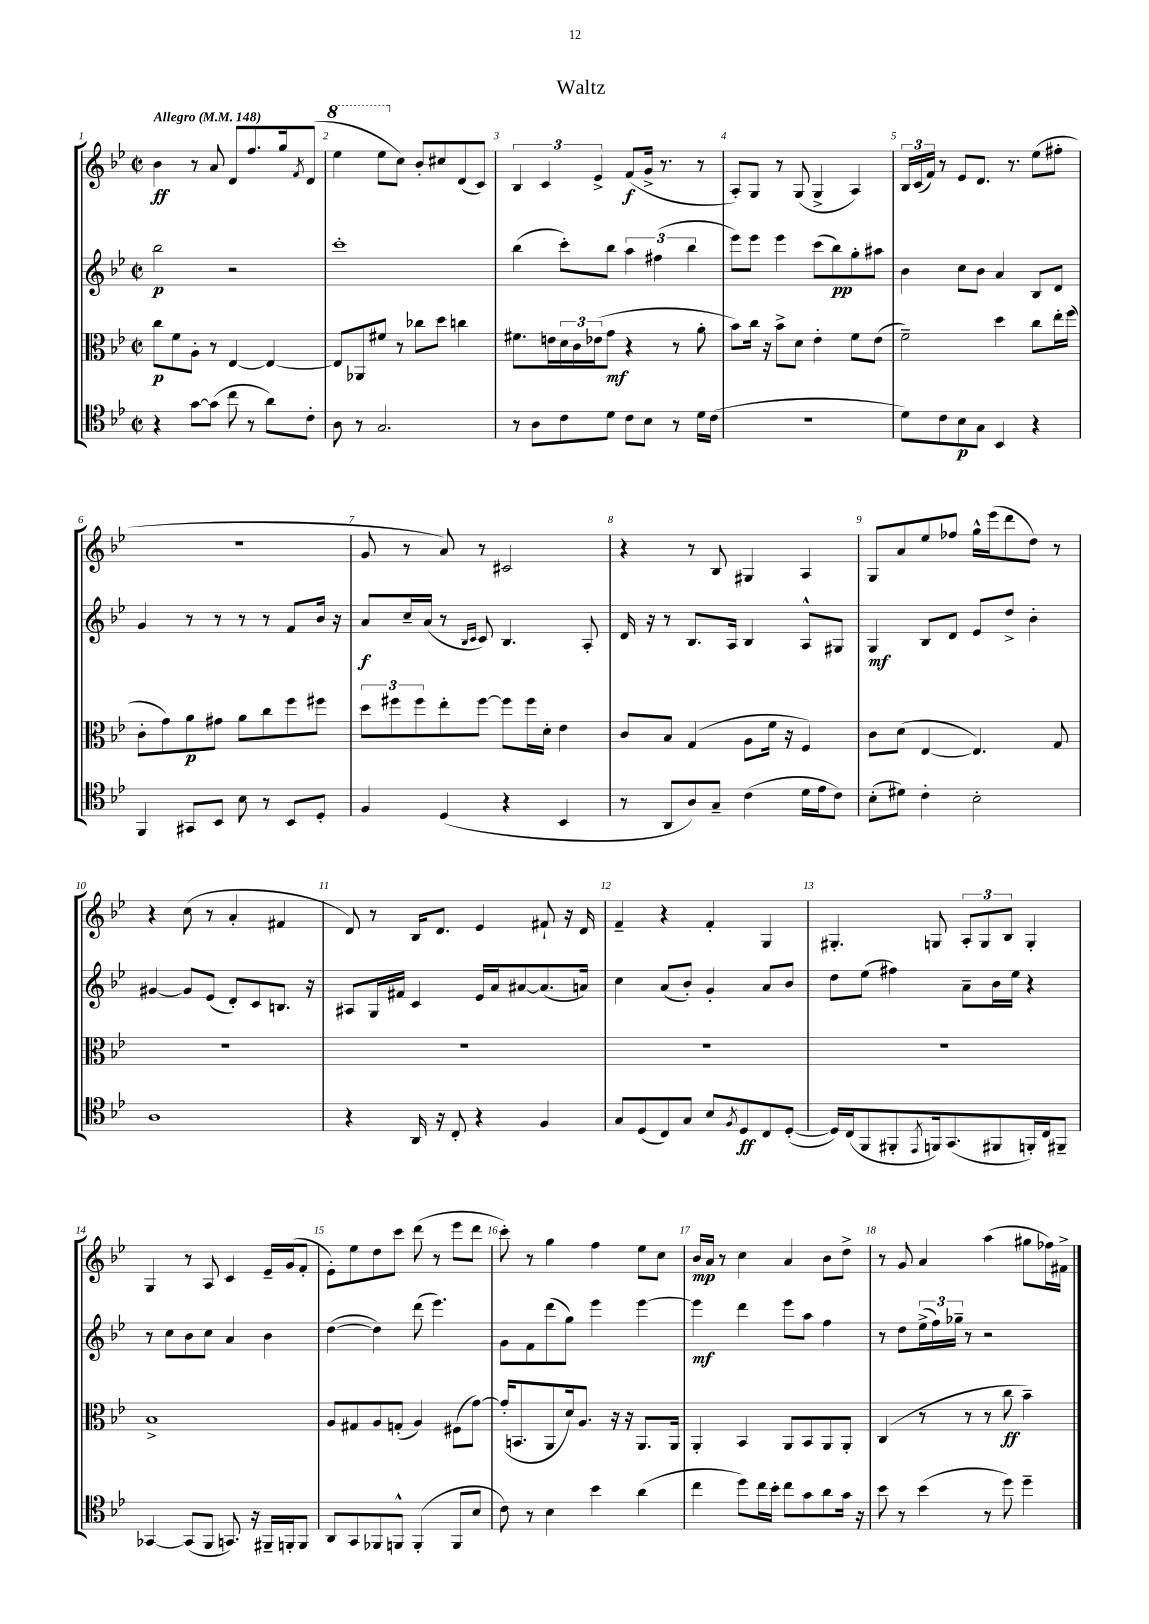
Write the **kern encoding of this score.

**kern	**dynam	**kern	**dynam	**kern	**dynam	**kern	**dynam
*part4	*part4	*part3	*part3	*part2	*part2	*part1	*part1
*staff4	*staff4	*staff3	*staff3	*staff2	*staff2	*staff1	*staff1
*clefC4	*	*clefC3	*	*clefG2	*	*clefG2	*
*k[b-e-]	*	*k[b-e-]	*	*k[b-e-]	*	*k[b-e-]	*
*M2/2	*	*M2/2	*	*M2/2	*	*M2/2	*
*met(c|)	*	*met(c|)	*	*met(c|)	*	*met(c|)	*
*MM148	*	*MM148	*	*MM148	*	*MM148	*
=1	=1	=1	=1	=1	=1	=1	=1
!	!	!	!	!	!	!LO:TX:a:B:t=Allegro	!
4r	.	8cc\L	p	2bb-\	p	4b-\	ff
.	.	8f\	.	.	.	.	.
[8g\L	.	8A'\J	.	.	.	8r	.
(8g\J]	.	8r	.	.	.	8a/	.
8cc\	.	[4E-/	.	2r	.	8d/L	.
8r	.	.	.	.	.	8.ff/	.
8a\L)	.	4E-/_	.	.	.	.	.
.	.	.	.	.	.	16gg/k	.
.	.	.	.	.	.	8qf/	.
8c'\J	.	.	.	.	.	(8d/J	.
=2	=2	=2	=2	=2	=2	=2	=2
*	*	*	*	*	*	*8va	*
8A\	.	8E-/L]	.	1ccc'	.	4eee-\	.
8r	.	8AA-X/	.	.	.	.	.
2.G/	.	8f#X/J	.	.	.	8eee-\L	.
*	*	*	*	*	*	*X8va	*
.	.	8r	.	.	.	8cc\J)	.
.	.	8cc-X\L	.	.	.	8b-'/L	.
.	.	8dd\J	.	.	.	8cc#X/	.
.	.	4ccn\	.	.	.	(8d/	.
.	.	.	.	.	.	8c/J)	.
=3	=3	=3	=3	=3	=3	=3	=3
8r	.	8.f#X\L	.	(4bb-\	.	6B-/	.
8A\L	.	.	.	.	.	.	.
.	.	.	.	.	.	6c/	.
.	.	16en\L	.	.	.	.	.
8c\	.	24d\	.	8ccc'\L)	.	.	.
.	.	24c\	.	.	.	.	.
.	.	(24e-X\J	.	.	.	6e-^/	.
8d\J	.	8g\J	mf	8bb-\J	.	.	.
8c\L	.	4r	.	6aa\	.	(8f/L	f
8B-\J	.	.	.	.	.	16g^/Jk	.
.	.	.	.	(6ff#X\	.	.	.
.	.	.	.	.	.	8.r	.
8r	.	8r	.	.	.	.	.
.	.	.	.	6bb-\	.	.	.
16d\LL	.	8a'\	.	.	.	8r	.
(16c\JJ	.	.	.	.	.	.	.
=4	=4	=4	=4	=4	=4	=4	=4
1r	.	8b-\L)	.	8eee-\L)	.	8A'/L)	.
.	.	16cc\Jk	.	8eee-\J	.	8G/J	.
.	.	16r	.	.	.	.	.
.	.	8b-^\L	.	4eee-\	.	8r	.
.	.	8d\J	.	.	.	(8G/	.
.	.	4e-'\	.	(8ccc\L	.	4G^/	.
.	.	.	.	8bb-\)	pp	.	.
.	.	8f\L	.	8gg'\	.	4A/)	.
.	.	(8e-\J	.	8aa#X\J	.	.	.
=5	=5	=5	=5	=5	=5	=5	=5
8d\L)	.	2f~\)	.	4b-\	.	24B-/LL	.
.	.	.	.	.	.	(24c/	.
.	.	.	.	.	.	24f/JJ)	.
8c\	.	.	.	.	.	8r	.
8B-\	p	.	.	8cc\L	.	8e-/L	.
8G\J	.	.	.	8b-\J	.	8.d/J	.
4BB-/	.	4dd\	.	4a/	.	.	.
.	.	.	.	.	.	8.r	.
4r	.	8cc\L	.	8B-/L	.	(8ee-\L	.
.	.	16ee-'\L	.	8d/J	.	8ff#X'\J	.
.	.	(16ff\JJ	.	.	.	.	.
!!LO:LB:g=z
=6	=6	=6	=6	=6	=6	=6	=6
4FF/	.	8c'\L	.	4g/	.	1r	.
.	.	8g\)	.	.	.	.	.
8GG#X/L	.	8a\	p	8r	.	.	.
8BB-/J	.	8g#X\J	.	8r	.	.	.
8B-\	.	8a\L	.	8r	.	.	.
8r	.	8cc\	.	8r	.	.	.
8BB-/L	.	8ff\	.	8f/L	.	.	.
8D'/J	.	8ff#X\J	.	16b-/Jk	.	.	.
.	.	.	.	16r	.	.	.
=7	=7	=7	=7	=7	=7	=7	=7
4F/	.	12dd\L	.	8a/L	f	8g/	.
.	.	12ff#X\	.	.	.	.	.
.	.	.	.	16cc~/L	.	8r	.
.	.	12ff#\	.	.	.	.	.
.	.	.	.	(16a/JJ	.	.	.
(4D/	.	8ee-'\	.	8r	.	8a/)	.
.	.	.	.	16qqB-/LL	.	.	.
.	.	.	.	16qqc/JJ	.	.	.
.	.	[8ff#\J	.	8c/)	.	8r	.
4r	.	8ff#\L]	.	4.B-/	.	2c#X/	.
.	.	16ff#\L	.	.	.	.	.
.	.	16d'\JJ	.	.	.	.	.
4BB-/	.	4e-\	.	.	.	.	.
.	.	.	.	8A'/	.	.	.
=8	=8	=8	=8	=8	=8	=8	=8
8r	.	8c/L	.	16d/	.	4r	.
.	.	.	.	16r	.	.	.
8AA/L	.	8B-/J	.	8r	.	.	.
8A/)	.	(4G/	.	8.B-/L	.	8r	.
8G~/J	.	.	.	.	.	8B-/	.
.	.	.	.	16A/Jk	.	.	.
(4c\	.	8A\L	.	4B-/	.	4G#X/	.
.	.	16f\Jk	.	.	.	.	.
.	.	16r	.	.	.	.	.
16d\LL	.	4F/)	.	8A^^/L	.	4A/	.
16e-\J	.	.	.	.	.	.	.
8c\J)	.	.	.	8G#X/J	.	.	.
=9	=9	=9	=9	=9	=9	=9	=9
(8B-'\L	.	8c\L	.	4G/	mf	8G/L	.
8d#X\J)	.	(8d\J	.	.	.	8a/	.
4c'\	.	[4E-/	.	8B-/L	.	8ee-/	.
.	.	.	.	8d/J	.	8ff-X/J	.
2B-'\	.	4.E-/])	.	8e-/L	.	16gg^^\LL	.
.	.	.	.	.	.	(16eee-\J	.
.	.	.	.	8dd^/J	.	8ddd\	.
.	.	.	.	4b-'\	.	8dd\J)	.
.	.	8G/	.	.	.	8r	.
!!LO:LB:g=z
=10	=10	=10	=10	=10	=10	=10	=10
1A	.	1r	.	[4g#X/	.	4r	.
.	.	.	.	8g#/L]	.	(8cc\	.
.	.	.	.	(8e-/J	.	8r	.
.	.	.	.	8d'/L)	.	4a'/	.
.	.	.	.	8c/	.	.	.
.	.	.	.	8.Bn/J	.	4f#X/	.
.	.	.	.	16r	.	.	.
=11	=11	=11	=11	=11	=11	=11	=11
4r	.	1r	.	8A#X/L	.	8d/)	.
.	.	.	.	16G/L	.	8r	.
.	.	.	.	16f#X/JJ	.	.	.
16AA/	.	.	.	4c/	.	16B-/KL	.
16r	.	.	.	.	.	8.d/J	.
8C'/	.	.	.	.	.	.	.
4r	.	.	.	16e-/LL	.	4e-/	.
.	.	.	.	16a/J	.	.	.
.	.	.	.	[8a#X/	.	.	.
4F/	.	.	.	(8.a#/]	.	8f#X`/	.
.	.	.	.	.	.	16r	.
.	.	.	.	16an/Jk)	.	16d/	.
=12	=12	=12	=12	=12	=12	=12	=12
8G/L	.	1r	.	4cc\	.	4f~/	.
(8D/	.	.	.	.	.	.	.
8C/)	.	.	.	(8a/L	.	4r	.
8G/J	.	.	.	8b-'/J)	.	.	.
8B-/L	.	.	.	4g'/	.	4f'/	.
8qF/	.	.	.	.	.	.	.
8D/	ff	.	.	.	.	.	.
8C/	.	.	.	8a/L	.	4G/	.
([8D'/J	.	.	.	8b-/J	.	.	.
=13	=13	=13	=13	=13	=13	=13	=13
16D/LL])	.	1r	.	8dd\L	.	4.G#X'/	.
(16C/J	.	.	.	.	.	.	.
8FF/	.	.	.	(8ee-\J	.	.	.
8FF#X'/	.	.	.	4ff#X\)	.	.	.
8qEE-/	.	.	.	.	.	.	.
16FFn/k)	.	.	.	.	.	8Gn/	.
(8.GG/	.	.	.	.	.	.	.
.	.	.	.	8a~\L	.	12A'/L	.
.	.	.	.	.	.	12G/	.
8FF#X/	.	.	.	16b-\L	.	.	.
.	.	.	.	.	.	12B-/J	.
.	.	.	.	16ee-\JJ	.	.	.
16FFn'/L)	.	.	.	4r	.	4G'/	.
16C/J	.	.	.	.	.	.	.
8FF#X~/J	.	.	.	.	.	.	.
!!LO:LB:g=z
=14	=14	=14	=14	=14	=14	=14	=14
[4GG-X/	.	1B-^	.	8r	.	4G/	.
.	.	.	.	8cc\L	.	.	.
(8GG-/L]	.	.	.	8b-\	.	8r	.
8FF/J	.	.	.	8cc\J	.	8A/	.
8.GGn/)	.	.	.	4a/	.	4c/	.
16r	.	.	.	.	.	.	.
16FF#X~/LL	.	.	.	4b-\	.	16e-~/LL	.
16FFn'/J	.	.	.	.	.	(16g/J	.
8FF/J	.	.	.	.	.	8f'/J	.
=15	=15	=15	=15	=15	=15	=15	=15
8AA/L	.	8A/L	.	([4dd\	.	8e-'\L)	.
8GG/	.	8G#X/	.	.	.	8ee-\	.
8FF-X/	.	8A/	.	4dd\])	.	8dd\	.
8FFn^^/J	.	(8Gn'/J	.	.	.	8ccc\J	.
(4FF'/	.	4A/)	.	(8ddd\	.	(8ddd\	.
.	.	.	.	4.eee-\)	.	8r	.
8FF/L	.	(8F#X\L	.	.	.	8eee-\L	.
8B-/J	.	[8g\J)	.	.	.	8ddd\J	.
=16	=16	=16	=16	=16	=16	=16	=16
8c\)	.	(16g'/KL]	.	8g\L	.	8ccc'\)	.
.	.	8.BBn/	.	.	.	.	.
8r	.	.	.	8f\	.	8r	.
4B-\	.	8AA/	.	(8ddd\	.	4gg\	.
.	.	16d/k)	.	8gg\J)	.	.	.
.	.	8.A/J	.	.	.	.	.
4b-\	.	.	.	4eee-\	.	4ff\	.
.	.	16r	.	.	.	.	.
.	.	16r	.	.	.	.	.
(4a\	.	8.AA/L	.	[4eee-\	.	8ee-\L	.
.	.	.	.	.	.	8cc\J	.
.	.	16AA/Jk	.	.	.	.	.
=17	=17	=17	=17	=17	=17	=17	=17
4cc\	.	4AA'/	.	4eee-\]	mf	16b-/LL	mp
.	.	.	.	.	.	16a/JJ	.
.	.	.	.	.	.	8r	.
8dd\L)	.	4BB-/	.	4ddd\	.	4cc\	.
16cc\L	.	.	.	.	.	.	.
16b-'\JJ	.	.	.	.	.	.	.
8cc\L	.	8AA/L	.	8eee-\L	.	4a/	.
8g\	.	8BB-/	.	8aa\J	.	.	.
8a\	.	8AA/	.	4ff\	.	8b-\L	.
16g\Jk	.	8AA'/J	.	.	.	8dd^\J	.
16r	.	.	.	.	.	.	.
=18	=18	=18	=18	=18	=18	=18	=18
8b-\	.	(4C/	.	8r	.	8r	.
8r	.	.	.	8dd\L	.	8g/	.
(4b-\	.	8r	.	(24ee-^\L	.	4a/	.
.	.	.	.	24ff\)	.	.	.
.	.	.	.	24gg-X~\JJ	.	.	.
.	.	8r	.	8r	.	.	.
8r	.	8r	.	2r	.	(4aa\	.
8dd\)	.	8cc\	ff	.	.	.	.
4dd~\	.	4b-~\)	.	.	.	8gg#X\L	.
.	.	.	.	.	.	16ff-X\L)	.
.	.	.	.	.	.	16f#X^\JJ	.
==	==	==	==	==	==	==	==
*-	*-	*-	*-	*-	*-	*-	*-
